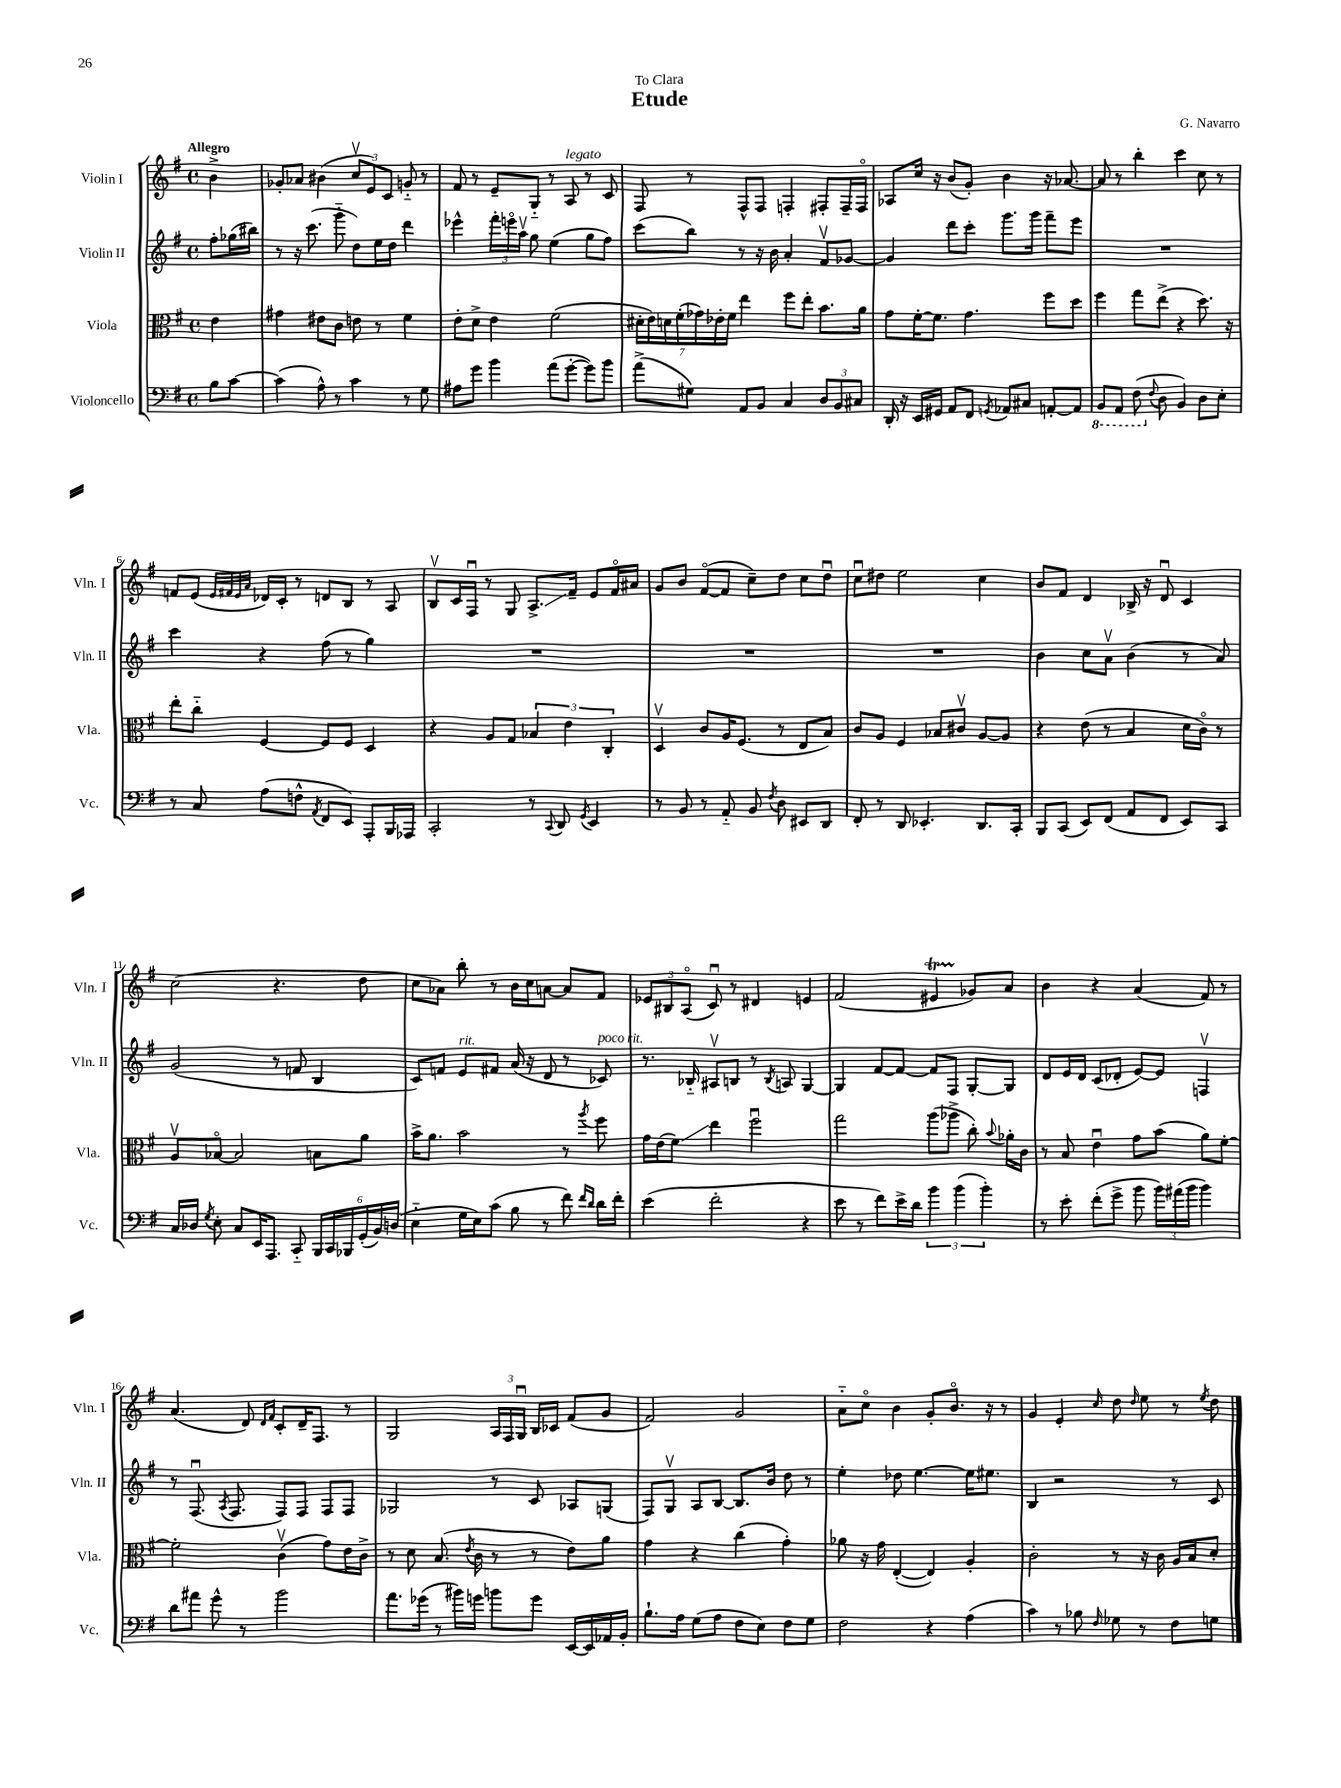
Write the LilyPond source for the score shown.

\header { title = "Etude" composer = "G. Navarro" dedication = "To Clara" }
<<
\new StaffGroup <<
\new Staff = "s0" \with { instrumentName = "Violin I" shortInstrumentName = "Vln. I" } {
    \clef treble \key g \major \defaultTimeSignature \time 4/4 \partial 4 \tempo "Allegro"
    \autoBeamOff b'4-> |
    ges'8[-. aes'8] bis'4( \tuplet 3/2 { c''8[\upbow e'8) c'8] } g'8-_ r8 |
    fis'8 r8 e'8[-- g8]-_ r8 a8^\markup { \italic "legato" } r8 c'8 |
    fis8 r8 fis8[-^ fis8] f4-. fis8[-. fis16-- fis16]\flageolet |
    aes8[ c''16] r16 b'8[( g'8]-.) b'4 r16 aes'8.~ |
    aes'8 r8 b''4-. c'''4 c''8 r8 |
    f'8[ e'8]( \grace { e'32[ fis'32 e'32 a'32] } des'16[) c'16]-. r8 d'8[ b8] r8 a8 |
    b8[\upbow c'16 fis16]\downbow r8 g8 a8.[->\glissando fis'16]-- e'8[ fis'16\flageolet ais'16] |
    g'8[ b'8] fis'8[~\flageolet( fis'8] c''8[--) d''8] c''8[ d''8]\downbow |
    c''8[\downbow dis''8] e''2 c''4 |
    b'8[ fis'8] d'4 bes16-> r16 d'8\downbow c'4 |
    c''2( r4. d''8 |
    c''8[ aes'8]) b''8-. r8 b'16[ c''16 a'8]~ a'8[ fis'8] |
    \tuplet 3/2 { ees'8[ bis8 a8]\flageolet( } c'8\downbow) r8 dis'4 e'4 |
    fis'2( eis'4\startTrillSpan ges'8[\stopTrillSpan) a'8] |
    b'4 r4 a'4( fis'8) r8 |
    a'4.( d'8) \grace { d'16[ fis'16] } c'8[-. d'16-- fis8.] r8 |
    g2 \tuplet 3/2 { a16[ fis16 g16]\downbow } b16[ ces'16] fis'8[( g'8] |
    fis'2) g'2 |
    a'8[-_ c''8]\flageolet b'4 g'8[-. b'8.]\flageolet r16 r8 |
    g'4 e'4-. \grace { c''16 } d''8 \grace { d''16 } e''8 r8 \acciaccatura { e''8 } d''8 \bar "|." |
}
\new Staff = "s1" \with { instrumentName = "Violin II" shortInstrumentName = "Vln. II" } {
    \clef treble \key g \major \defaultTimeSignature \time 4/4 \partial 4
    \autoBeamOff fis''8[-. ges''16( bis''16]) |
    r8 r16 c'''8.( g'''8-_ d''8[) e''16 d''16] d'''4 |
    ees'''4-^ \tuplet 3/2 { fis'''16[-. e'''16\flageolet a''16]\upbow } g''8 e''4( g''8[ fis''8]) |
    c'''8[( b''8]) r8 r16 b'16 a'4-. fis'8[\upbow ges'8]~ |
    ges'4 d'''8[ c'''8]-. g'''8.[ g'''16] fis'''8[-- e'''8] |
    R1 |
    c'''4 r4 fis''8( r8 g''4) |
    R1 |
    R1 |
    R1 |
    b'4 c''8[ a'8]\upbow b'4( r8 a'8) |
    g'2( r8 f'8 b4 |
    c'8[) f'8] e'8[^\markup { \italic "rit." } fis'8] a'16( r16 d'8 r8 ces'8^\markup { \italic "poco rit." }) |
    r8. bes16-_ ais8[\upbow b8] r8 \acciaccatura { b8 } a8 g4~ |
    g4 fis'8[~ fis'8]~ fis'8[ fis8] g8[~-. g8] |
    d'8[ e'16 d'16] c'8[( des'8]-. e'8[~) e'8] f4\upbow |
    r8 fis8.\downbow( \acciaccatura { a8 } fis8. fis8[) fis8] fis8[ fis8] |
    ges2 r8 c'8 aes8[ g8]( |
    fis8[) g8]\upbow a8[ b8]~ b8.[ b'16] d''8 r8 |
    e''4-. des''8 e''4.~ e''16[ eis''8.] |
    b4 r2 r8 c'8 \bar "|." |
}
\new Staff = "s2" \with { instrumentName = "Viola" shortInstrumentName = "Vla." } {
    \clef alto \key g \major \defaultTimeSignature \time 4/4 \partial 4
    \autoBeamOff e'4 |
    gis'4 eis'8[ c'8] e'8 r8 fis'4 |
    e'8[-. d'8]-> e'4 fis'2( |
    \tuplet 7/4 { dis'16[-. e'16) d'16 fis'16-.( ges'16) ees'16-. fis'16] } e''4 fis''8[ e''8]-. b'8.[ a'16] |
    g'8[ fis'16~-. fis'8.] g'4. fis''8[ d''8] |
    fis''4 g''8[ e''8]->( r4 d''8.) r16 |
    e''8[-. c''8]-_ fis4~ fis8[ fis8] d4 |
    r4 a8[ g8] \tuplet 3/2 { bes4 e'4 c4-. } |
    d4\upbow c'8[ a16 fis8.]( r8 e8[ b8]) |
    c'8[ a8] fis4 bes8[ cis'8]\upbow a8[~ a8] |
    r4 e'8( r8 b4 d'16[ c'16]\flageolet) r8 |
    a8[\upbow bes8]~\flageolet bes2 b8[ a'8] |
    b'16[-> a'8.] b'2 r8 \acciaccatura { a''8 } fis''8 |
    g'16[ e'16( fis'8]\glissando) e''4 fis''2\downbow |
    g''2 a''8[( aes''8]-> c''8-.) \appoggiatura { b'8 } aes'16[-. c'16] |
    r8 b8 e'4\downbow g'8[ b'8]( a'8[) fis'8]~-. |
    fis'2-. c'4\upbow( g'8[) e'16 c'16]-> |
    r8 d'8 b8.( \acciaccatura { e'8 } c'16 r8 r8 e'8[) a'8] |
    g'4 r4 c''4( g'4-.) |
    aes'8 r16 g'16 e4~-.( e4) a4-. |
    c'2-. r8 r16 c'16 a16[ b16 d'8]-. \bar "|." |
}
\new Staff = "s3" \with { instrumentName = "Violoncello" shortInstrumentName = "Vc." } {
    \clef bass \key g \major \defaultTimeSignature \time 4/4 \partial 4
    \autoBeamOff b8[ c'8]~ |
    c'4( a8-^) r8 c'4 r8 g8 |
    ais8[ g'8] b'4 a'8[( g'8]~-. g'8[) b'8] |
    a'8[->( gis8]) a,8[ b,8] c4 \tuplet 3/2 { d8[ b,8 cis8] } |
    d,16-. r16 e,16[ gis,16] a,8[ fis,8] \acciaccatura { g,8 } aes,8[ cis8] a,8[~-. a,8] |
    \ottava #-1 b,,8[ a,,8] fis,8( \ottava #0 \appoggiatura { fis8 } d8 b,4) d8[ e8]-. |
    r8 c8 a8[( f8]-^ \acciaccatura { a,8 } fis,8[ e,8]) a,,8[-. b,,16 aes,,16] |
    c,2-. r8 \appoggiatura { c,8 } d,8 \acciaccatura { g,8 } e,4 |
    r8 b,8 r8 a,8-_ b,8 \acciaccatura { fis8 } d8 eis,8[ d,8] |
    fis,8-. r8 d,8 ees,4.-. d,8.[ c,16]-. |
    b,,8[ c,8]( e,8[) fis,8]( a,8[ fis,8] e,8[) c,8] |
    c16[ des16] \acciaccatura { g8 } e8-. c8[ e,16 a,,8.] c,8-_ \tuplet 6/4 { b,,16[ c,16 bes,,16 g,16-.( b,16) d16]( } |
    e4-_ g16[ e16) c'8]( b8 r8 fis'8) \grace { fis'16[ d'16] } d'16[ fis'16]-. |
    e'4( fis'2-. r4 |
    e'8 r8 fis'8[) e'16-> d'16] \tuplet 3/2 { b'4 b'4( b'4-.) } |
    r8 e'8-. fis'8[-.( g'8]-> b'8 \tuplet 3/2 { b'16[) ais'16( b'16] } b'4) |
    d'8[ ais'8] g'8-^ r8 b'2 |
    a'8.[ ges'16]( r8 bis'16[) g'16] b'8[ g'8] e,16[~ e,16 aes,16 b,16]-. |
    b8.[-! a16] g8[( a8] fis8[ e8]) fis8[ g8] |
    fis2 r4 a4( |
    c'4) r8 bes8 \grace { fis16 } ges8 r8 fis8[ g8] \bar "|." |
}
>>
>>
